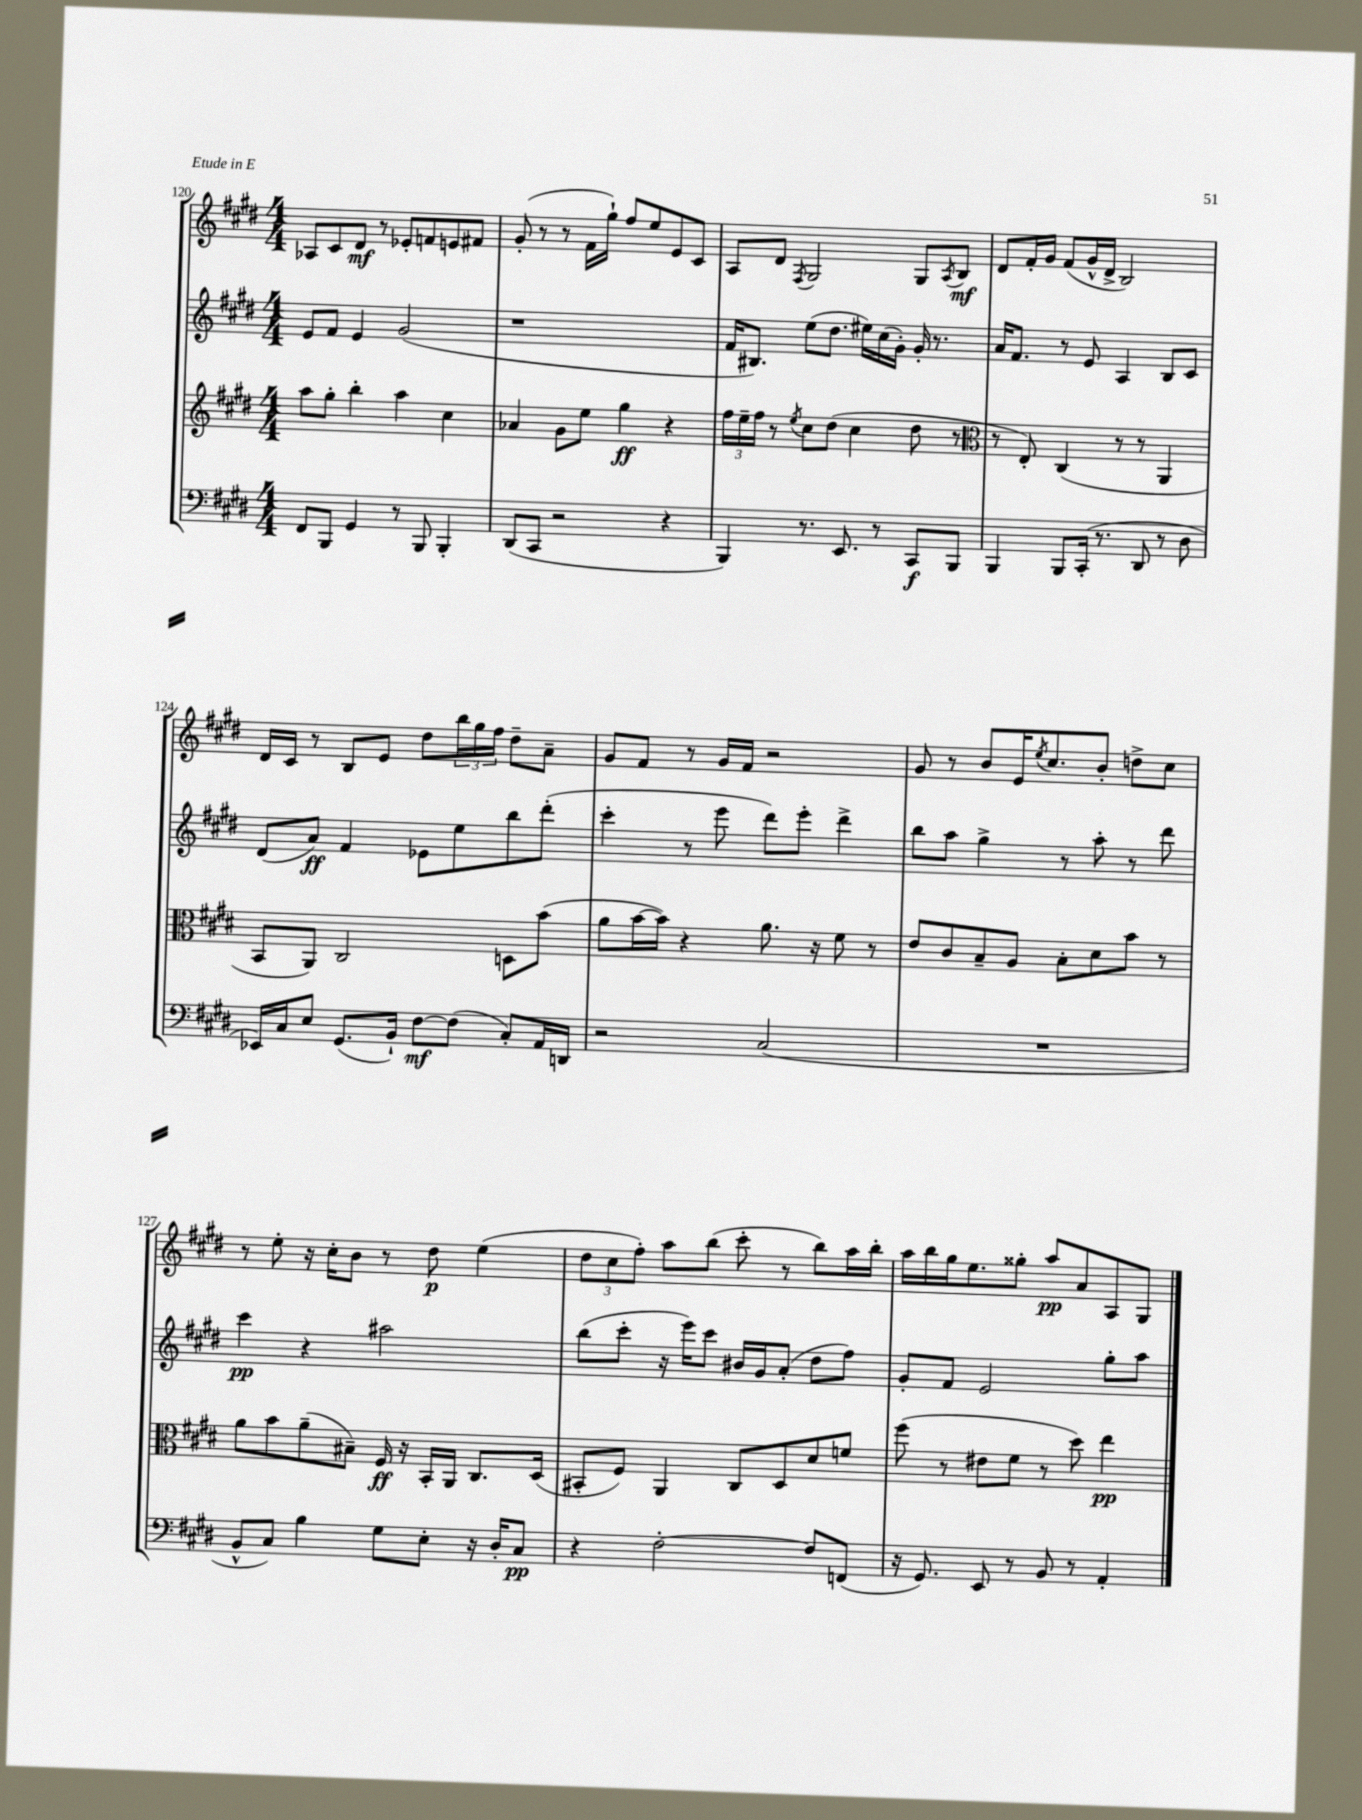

**kern	**kern	**kern	**kern
*staff4	*staff3	*staff2	*staff1
*clefF4	*clefG2	*clefG2	*clefG2
*k[f#c#g#d#]	*k[f#c#g#d#]	*k[f#c#g#d#]	*k[f#c#g#d#]
*M4/4	*M4/4	*M4/4	*M4/4
8FF#/L	8aa\L	8e/L	8A-/L
8BBB/J	8gg#'\J	8f#/J	8c#/
4GG#/	4bb'\	4e/	8d#/J
.	.	.	8r
8r	4aa\	(2g#/	8e-'/L
8BBB/	.	.	8f/
4BBB'/	4cc#\	.	8e/
.	.	.	8f#/J
=	=	=	=
(8DD#/L	4a-/	1r	(8g#'/
8CC#/J	.	.	8r
2r	8g#\L	.	8r
.	8ee\J	.	16f#\LL
.	.	.	16gg#`\JJ)
.	4gg#\	.	8ff#/L
.	.	.	8ee/
4r	4r	.	8e/
.	.	.	8c#/J
=	=	=	=
4BBB/)	24ff#\LL	16f#/LK	8A/L
.	24ee~\	.	.
.	.	8.B#/J)	.
.	24ff#\JJ	.	.
.	8r	.	8d#/J
.	8qee/	.	8qF#/
8.r	8cc#\L	(8ee\L	2G#/
.	(8dd#\J	8.dd#\J	.
8.EE/	.	.	.
.	4cc#\	.	.
.	.	16ee#\LL)	.
8r	.	(16cc#\	.
.	.	16g#'\JJ)	.
8CC#/L	8dd#\	16g#'/	8G#/L
.	.	8.r	.
.	.	.	8qA/
8BBB/J	8r	.	8B/J
=	=	=	=
*	*clefC3	*	*
4BBB/	8r	16a/LK	8d#/L
.	.	8.f#/J	.
.	8E'/)	.	16f#'/L
.	.	.	16g#/JJ
8BBB/L	(4C#/	8r	(8f#/L
(16CC#'/Jk	.	8e/	16g#^^/L
8.r	.	.	16d#^/JJ
.	8r	4A/	2B/)
8DD#/	8r	.	.
8r	4AA/	8B/L	.
8D#\	.	8c#/J	.
=	=	=	=
16EE-/LL)	8BB/L	(8d#/L	16d#/LL
16C#/J	.	.	16c#/JJ
8E/J	8AA/J)	8a/J)	8r
(8.GG#/L	2C#/	4f#/	8B/L
.	.	.	8e/J
16BB`/Jk)	.	.	.
[8F#\L	.	8e-\L	8dd#\L
(8F#\]J	.	8ee\	24bb\L
.	.	.	24gg#\
.	.	.	24ff#\JJ
8C#'/L)	8D\L	8bb\	8dd#~\L
16AA/L	(8b\J	(8ddd#'\J	8a~\J
16DD/JJ	.	.	.
=	=	=	=
2r	8a\L	4ccc#'\	8g#/L
.	[16b\L	.	8f#/J
.	16b\]JJ)	.	.
.	4r	8r	8r
.	.	8eee\	16g#/LL
.	.	.	16f#/JJ
(2C#/	8.a\	8ddd#\L)	2r
.	.	8eee'\J	.
.	16r	.	.
.	8f#\	4ddd#^\	.
.	8r	.	.
=	=	=	=
1r	8e/L	8bb\L	8g#/
.	8c#/	8aa\J	8r
.	8B~/	4gg#^\	8b/L
.	8A/J	.	16e/K
.	.	.	8qee/
.	.	.	8.cc#/
.	8B'\L	8r	.
.	8d#\	8aa'\	8b'/J
.	8b\J	8r	8dd^\L
.	8r	8ddd#\	8cc#\J
=	=	=	=
8BB^^/L	8a\L	4ccc#\	8r
8C#/J)	8b\	.	8ee'\
4B\	(8a~\	4r	16r
.	.	.	16cc#'\LK
.	8B#~\J)	.	8b\J
8G#\L	16F#/	2aa#\	8r
.	16r	.	.
8E'\J	16BB'/LL	.	8dd#\
.	16AA/JJ	.	.
16r	8.C#/L	.	(4ee\
16D#'/LK	.	.	.
8C#/J	.	.	.
.	(16D#/Jk	.	.
=	=	=	=
4r	8BB#'/L	(8bb\L	12dd#\L
.	.	.	12cc#\
.	8F#/J)	8ccc#'\J	.
.	.	.	12ff#'\J)
[2F#'\	4AA/	16r	8aa\L
.	.	16eee\LK)	.
.	.	8ccc#\J	(8bb\J
.	8C#/L	16b#/LL	8ccc#'\
.	.	16g#/J	.
.	8D#/	(8a'/J	8r
8F#/]L	8d#/	8dd#\L	8bb\L)
(8FF/J	8f/J	8ff#\J)	16aa\L
.	.	.	16bb'\JJ
=	=	=	=
16r	(8ff#\	8g#'/L	16aa\LL
8.GG#/)	.	.	16bb\
.	8r	8f#/J	16gg#\J
.	.	.	8.ee\
8EE/	8e#\L	2e/	.
8r	8f#\J	.	8gg##'\J
8BB/	8r	.	8aa/L
8r	8dd#\)	.	8a/
4AA'/	4ee\	8gg#'\L	8A/
.	.	8aa\J	8G#/J
==	==	==	==
*-	*-	*-	*-
